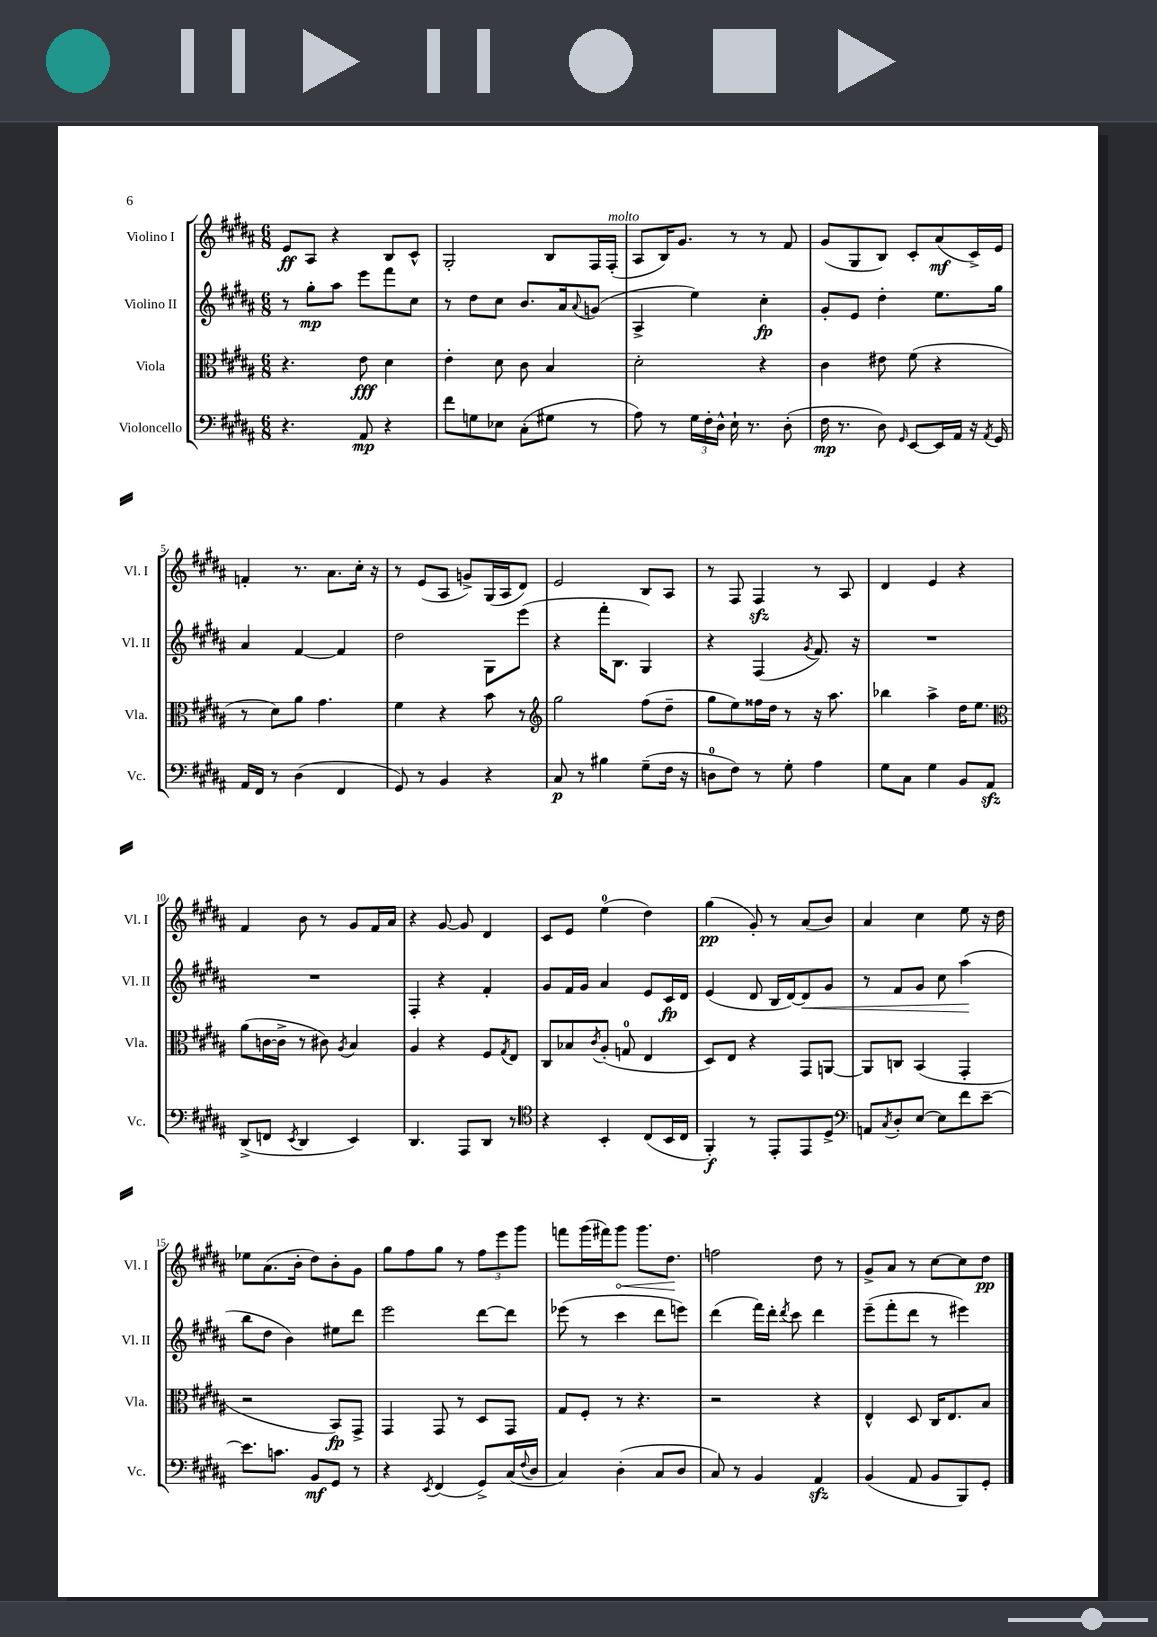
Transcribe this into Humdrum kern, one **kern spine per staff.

**kern	**kern	**kern	**kern
*staff4	*staff3	*staff2	*staff1
*clefF4	*clefC3	*clefG2	*clefG2
*k[f#c#g#d#a#]	*k[f#c#g#d#a#]	*k[f#c#g#d#a#]	*k[f#c#g#d#a#]
*M6/8	*M6/8	*M6/8	*M6/8
4.r	4.r	8r	8e
.	.	8gg#'	8A#
.	.	8aa#	4r
8AA#	8e	8eee	.
4r	4d#	8fff#	8B
.	.	8cc#	8c#^^
=	=	=	=
8f#	4e'	8r	2G#'
8G	.	8dd#	.
8E-	8d#	8cc#	.
(8C#'	8c#	8.b	.
8G#	4B	.	8B
.	.	16a#	.
.	.	8qqa#	.
8r	.	(8g	16F#
.	.	.	(16F#'
=	=	=	=
8A#)	2d#'	4A#^	8A#
8r	.	.	16B)
.	.	.	8.g#
24G#	.	4ee)	.
24F#'	.	.	.
24D#^^	.	.	.
16E`	.	.	8r
8.r	.	.	.
.	4r	4cc#'	8r
(8D#'	.	.	8f#
=	=	=	=
16F#	4c#	8g#'	(8g#
8.r	.	.	.
.	.	8e	8G#
8D#)	8e#	4dd#'	8B)
16qqGG#	.	.	.
[8EE	(8f#	.	8c#'
16EE]	4r	8.ee	(8a#
16AA#	.	.	.
16r	.	.	16c#^)
8qAA#	.	.	.
16GG#	.	16gg#	16e
=	=	=	=
16AA#	8r	4a#	4f'
16FF#	.	.	.
8r	8d#)	.	.
(4D#	8a#	[4f#	8.r
.	4.g#	.	.
.	.	.	8.a#
4FF#	.	4f#]	.
.	.	.	16cc#'
.	.	.	16r
=	=	=	=
8GG#)	4f#	2dd#	8r
8r	.	.	(8e
4BB	4r	.	8A#
.	.	.	8g^)
4r	8b	8G#	(16G#
.	.	.	16A#
.	8r	(8eee	8d#)
=	=	=	=
*	*clefG2	*	*
8C#	2gg#	4r	2e
8r	.	.	.
4B#	.	16fff#'	.
.	.	8.B	.
(8G#~	(8ff#	4G#)	8B
16F#	8dd#~	.	8A#
16r	.	.	.
=	=	=	=
8D	8gg#	4r	8r
8F#)	8ee)	.	8F#
8r	16ff##	(4F#	4F#
.	16dd#	.	.
8G#'	8r	.	.
.	.	8qg#	.
4A#	16r	8.f#)	8r
.	8.aa#	.	.
.	.	.	8A#
.	.	16r	.
=	=	=	=
8G#	4bb-	2.r	4d#
8C#	.	.	.
4G#	4aa#^	.	4e
8BB	16dd#	.	4r
.	8.ee	.	.
8AA#	.	.	.
=	=	=	=
*	*clefC3	*	*
(8DD#^	(8a#	2.r	4f#
8FF	[16c	.	.
.	16c^]	.	.
8qEE	.	.	.
4DD#	8r	.	8b
.	8c#)	.	8r
.	8qA#	.	.
4EE)	4B	.	8g#
.	.	.	16f#
.	.	.	16a#
=	=	=	=
4.DD#	4A#	4F#'	4r
.	4r	4r	[8g#
8AAA#	.	.	8g#]
8DD#	8F#	4f#'	4d#
.	8qG#	.	.
8r	8E	.	.
=	=	=	=
*clefC4	*	*	*
4r	8C#	8g#	8c#
.	8B-	16f#	8e
.	.	16g#	.
.	8qc#	.	.
4BB'	(8A#'	4a#	(4ee
.	8G	.	.
(8C#	4E	8e	4dd#)
16BB	.	16c#	.
16C#	.	16d#	.
=	=	=	=
4FF#')	8D#)	(4e	(4gg#
.	8E	.	.
8r	4r	8d#	8g#')
8EE'	.	16B	8r
.	.	[16d#)	.
8EE	8GG#	8d#]	(8a#
8D#^	[8AA	8g#	8b)
=	=	=	=
*clefF4	*	*	*
8AA	8AA]	8r	4a#
8qC#	.	.	.
8D#'	8C	8f#	.
[8E	(4BB	8g#	4cc#
8E]	.	8cc#	.
8f#	4GG#'	(4aa#	8ee
[8e~	.	.	16r
.	.	.	16dd#
=	=	=	=
8.e]	2r	8bb	8ee-
.	.	8dd#	(8.a#
8.c	.	.	.
.	.	4b)	.
.	.	.	16b'
8BB	.	.	8dd#)
8GG#	8BB)	8ee#	8b'
8r	8GG#^	8ddd#	8g#
=	=	=	=
4r	4GG#	2eee	8gg#
.	.	.	8ff#
8qEE	.	.	.
(4FF#	8GG#	.	8gg#
.	8r	.	8r
8GG#^)	8D#	[8ddd#	12ff#
.	.	.	12eee
(16C#	8GG#	8ddd#]	.
.	.	.	12ggg#
8qqF#	.	.	.
16D#	.	.	.
=	=	=	=
4C#)	8G#	(8eee-	8fff
.	8F#'	8r	(16ggg#
.	.	.	16fff#)
(4D#'	8r	4ccc#	8ggg#
.	4.r	.	8.ggg#
8C#	.	8ddd#	.
.	.	.	8.dd#
8D#	.	8eee)	.
=	=	=	=
8C#)	2r	(4ddd#	2ff
8r	.	.	.
4BB	.	16fff#)	.
.	.	16ddd#'	.
.	.	8qddd#	.
.	.	8ccc#	.
4AA#	4r	4ddd#	8dd#
.	.	.	8r
=	=	=	=
(4BB	4E^^	(8eee~	8g#^
.	.	8fff#'	8a#
8AA#	8D#	8ddd#	8r
8BB	16C#	8r	[8cc#
.	8.E	.	.
8BBB)	.	4eee#)	8cc#]
8GG#'	8B	.	8dd#
==	==	==	==
*-	*-	*-	*-
